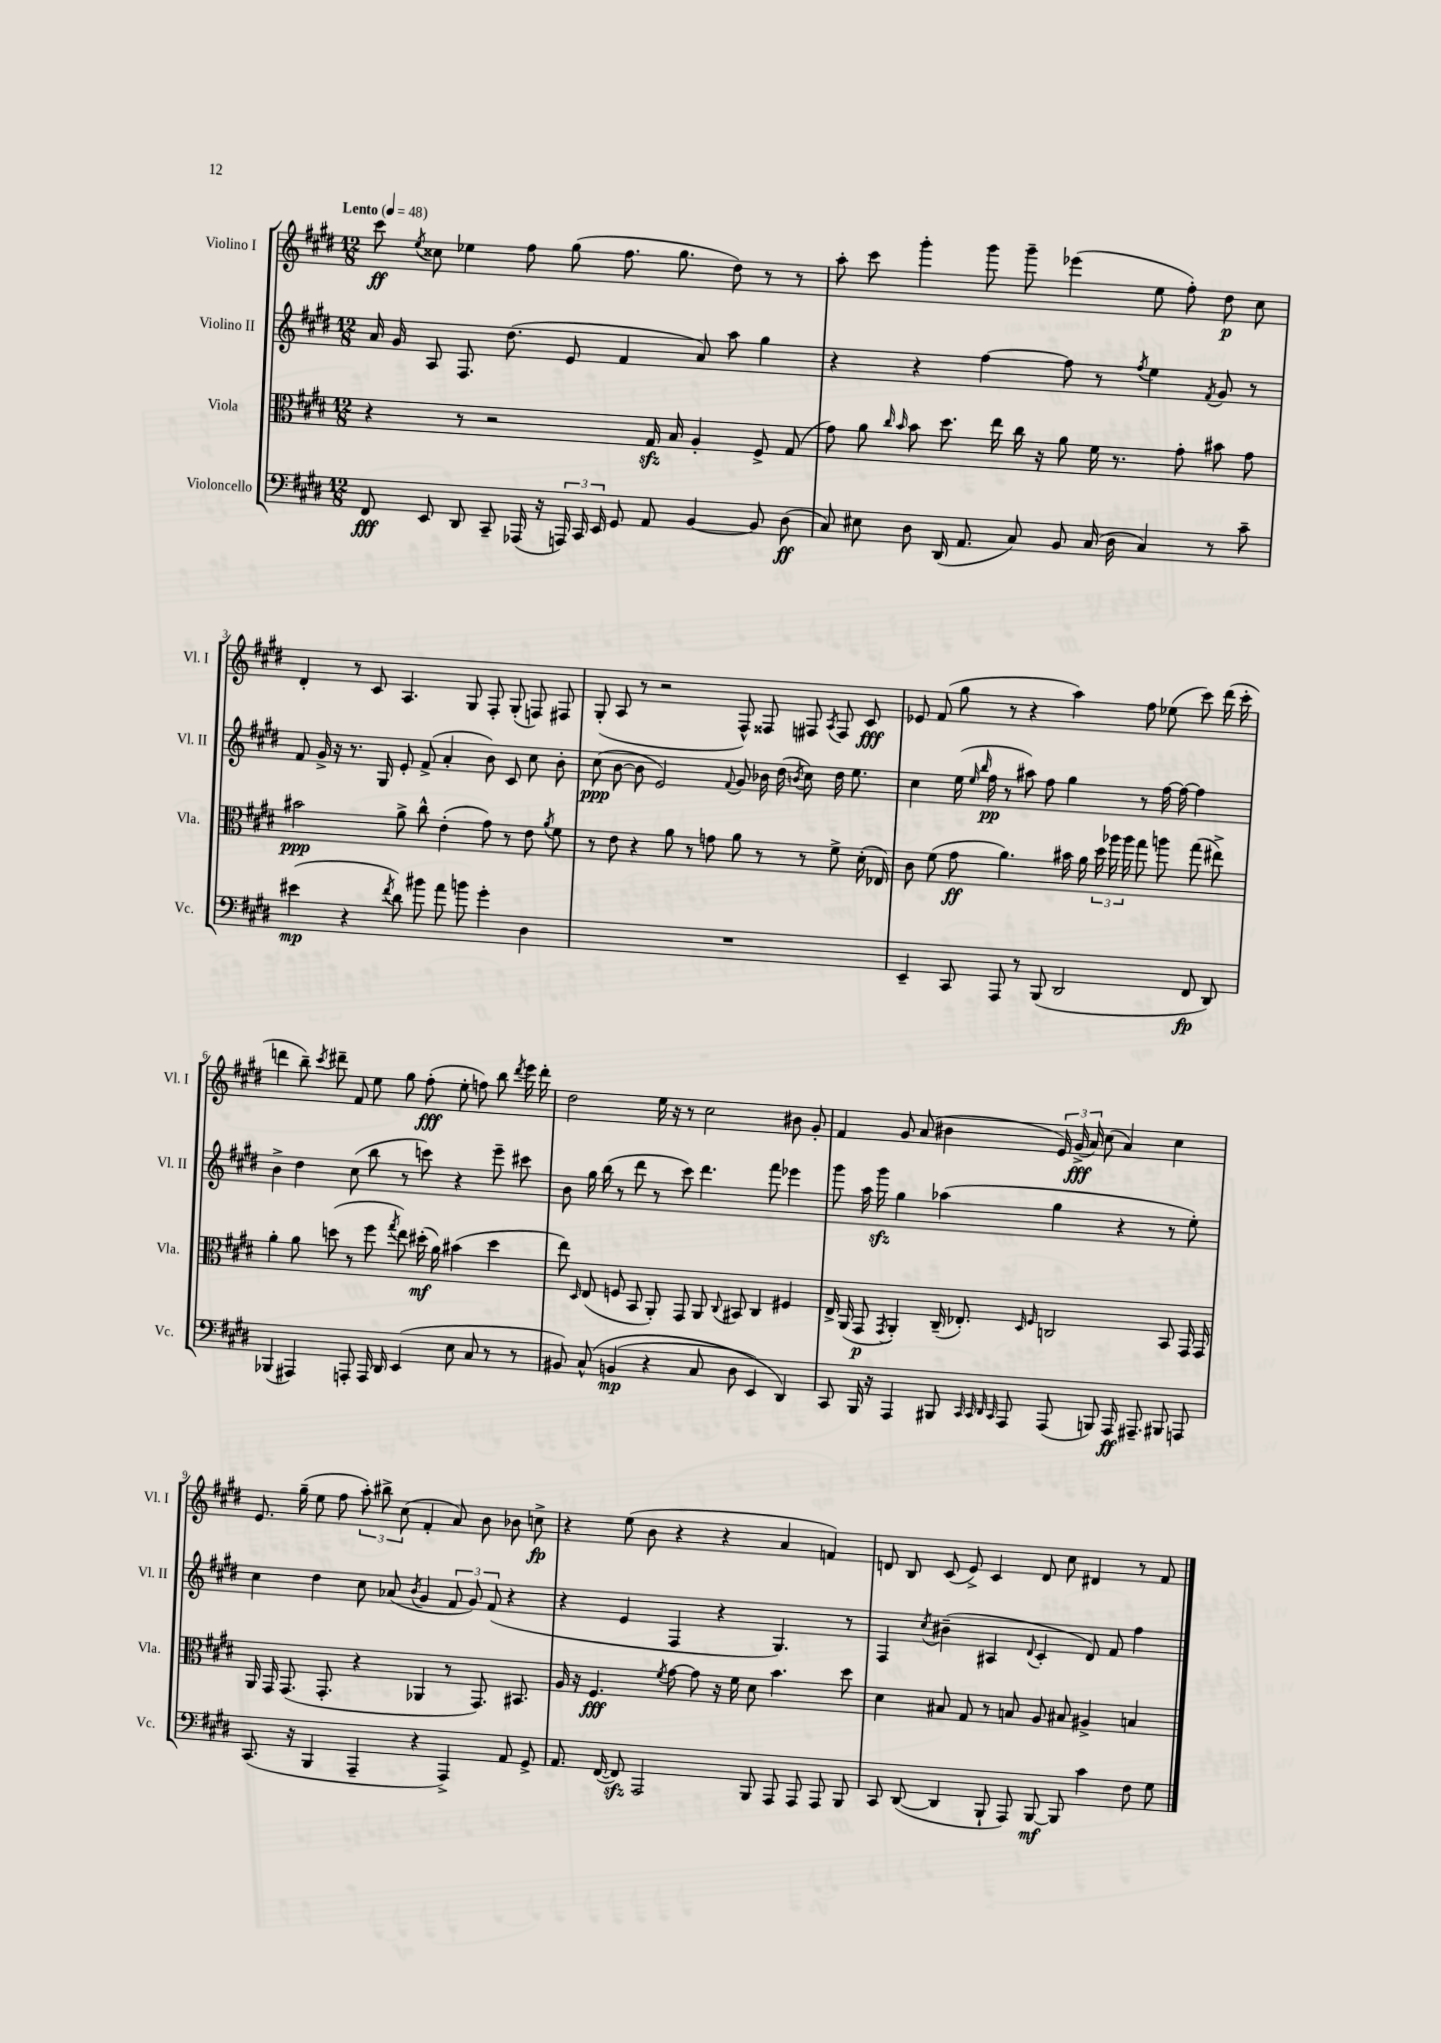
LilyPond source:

<<
\new StaffGroup <<
\new Staff = "s0" \with { instrumentName = "Violino I" shortInstrumentName = "Vl. I" } {
    \clef treble \key e \major \numericTimeSignature \time 12/8 \tempo "Lento" 4 = 48
    \autoBeamOff cis'''8\ff \acciaccatura { e''8 } cisis''8 ees''4 fis''8 gis''8( fis''8. gis''8. dis''8) r8 r8 |
    a''8-. cis'''8 gis'''4-. gis'''8 gis'''8-- ees'''4( e''8 fis''8-.) dis''8\p cis''8 |
    dis'4-. r8 cis'8 a4. gis8 fis8-. gis8-.( f8) fis8 |
    gis8-.( a8 r8 r2 fis8-^) fisis8 fis8 \acciaccatura { a8 } fis8 cis'8\fff |
    ees'8 fis'8( gis''8 r8 r4 a''4) fis''8 ees''8( cis'''8) dis'''16( cis'''16-. |
    d'''4 b''8--) \acciaccatura { cis'''8 } dis'''8-- fis'8 e''8 gis''8 fis''8-.\fff( e''8-. f''8) b''8 \acciaccatura { dis'''8 } e'''16 dis'''16-. |
    dis''2 e''16 r16 r8 cis''2 bis'8 gis'8-. |
    fis'4 gis'8 a'8( bis'4 \tuplet 3/2 { e'16) gis'16->\fff( a'16) } cis''8( a'4) cis''4 |
    e'8. gis''16--( e''8 fis''8 \tuplet 3/2 { a''8-.) bis''8-> cis''8( } fis'4-. a'8) b'8 bes'8 c''8->\fp |
    r4 e''8( b'8 r4 r4 a'4 f'4) |
    d'8 b8 cis'8( e'8->) cis'4 d'8 cis''8 dis'4 r8 fis'8 \bar "|." |
}
\new Staff = "s1" \with { instrumentName = "Violino II" shortInstrumentName = "Vl. II" } {
    \clef treble \key e \major \numericTimeSignature \time 12/8
    \autoBeamOff a'16 gis'16 a8 fis8. dis''8.( e'8 fis'4 a'8) a''8 gis''4 |
    r4 r4 fis''4~ fis''8 r8 \acciaccatura { fis''8 } e''4 \acciaccatura { fis'8 } gis'8 r8 |
    fis'8 gis'16-> r16 r8. gis16 e'8-. fis'8->( a'4-. b'8) cis'8 cis''8 b'8-. |
    cis''8\ppp( b'8~ b'8 e'2) \appoggiatura { fis'8 } gis'8 bes'16 dis''16( \acciaccatura { b'8 } cis''8) dis''16 e''8. |
    cis''4 e''16( \grace { e''16 b''16 } fis''16\pp r8 ais''8) fis''8 gis''4 r8 fis''16~ fis''16~ fis''4 |
    b'4-> dis''4 cis''8( b''8 r8 c'''8) r4 e'''8-- cis'''8 |
    b'8 gis''16 b''16( r8 dis'''8 r8 cis'''8) dis'''4. fis'''8 ees'''4 |
    gis'''8 a''16 gis'''16\sfz gis''4 aes''4( gis''4 r4 r8 e''8-.) |
    cis''4 dis''4 cis''8 aes'8( \acciaccatura { b'8 } gis'4 \tuplet 3/2 { fis'8 gis'8) fis'8( } r4 |
    r4 e'4 fis4 r4 gis4.) r8 |
    fis4 \acciaccatura { cis''8 } bis'4--( ais4 \appoggiatura { dis'8 } cis'4-. dis'8) fis'8 fis''4 \bar "|." |
}
\new Staff = "s2" \with { instrumentName = "Viola" shortInstrumentName = "Vla." } {
    \clef alto \key e \major \numericTimeSignature \time 12/8
    \autoBeamOff r4 r8 r2 gis16\sfz b16 a4-. fis8-> gis8( |
    gis'8) a'8 \grace { cis''16 b'16 } b'8 dis''8. e''16 cis''16 r16 a'8 fis'16 r8. gis'8-. bis'8 gis'8 |
    bis'2\ppp a'8-> cis''8-^ e'4-.( gis'8) r8 e'8 \acciaccatura { a'8 } fis'8 |
    r8 e'8 r4 a'8 r8 g'8 a'8 r8 r8 fis'8-> dis'16-.( ees16) |
    cis'8 fis'8( gis'8\ff a'4.) bis'16 a'16 \tuplet 3/2 { dis''16 aes''16 aes''16 } gis''8 a''8 gis''8( eis''8->) |
    a'4-. a'8 d''8( r8 fis''8 \acciaccatura { gis''8 } e''8) dis''16-.\mf( a'16) bis'4( dis''4 |
    e''8) \grace { dis16 } e8( f8 b,8 a,8-.) gis,8 a,8 \appoggiatura { cis8 } bis,8 cis4 fis4 |
    e16-> a,16( gis,8\p \acciaccatura { gis,8 } a,4-.) cis16--( ees8.-.) \grace { dis16 fis16 } c2 b,8 gis,16 gis,16 |
    a,16 gis,16 gis,8.( gis,8.-. r4 aes,4 r8 gis,8.) bis,8. |
    a16 r16 fis4.\fff \acciaccatura { fis'8 } gis'8~ gis'8 r16 fis'16 dis'8 b'4. dis''8 |
    dis'4 bis8 gis8 r8 b8 a8 bis8 ais4-> b4 \bar "|." |
}
\new Staff = "s3" \with { instrumentName = "Violoncello" shortInstrumentName = "Vc." } {
    \clef bass \key e \major \numericTimeSignature \time 12/8
    \autoBeamOff fis,8\fff e,8 dis,8 cis,8-- aes,,16( r16 \tuplet 3/2 { a,,16) cis,16 e,16 } gis,8 a,8 b,4~ b,8 dis8\ff( |
    cis8) eis8 dis8 dis,16( a,8. cis8) b,8 cis16( dis16 cis4) r8 cis'8-- |
    eis'4\mp( r4 \acciaccatura { fis'8 } dis'8) bis'8 a'8 b'8 gis'4-. dis4 |
    R1. |
    e,4-- cis,8 a,,8 r8 b,,8( dis,2 fis,8\fp dis,8) |
    bes,,4( ais,,4) a,,8-. a,,16 dis,16 e,4( e8 cis8 r8 r8 |
    bis,8) cis8-^\( b,4\mp( r4 cis8 dis8 e,4) dis,4\) |
    cis,8 b,,16 r16 a,,4 bis,,8 \grace { cis,32 cis,32 dis,32 cis,32 } a,,8 a,,8( b,,8) a,,16\ff ais,,8.-- bis,,8 a,,8 |
    cis,8.( r16 b,,4 a,,4-- r4 a,,4->) a,8 gis,8-> |
    a,8. fis,16~( fis,8\sfz) a,,2 b,,8 a,,8 a,,8 a,,8 b,,8 |
    cis,8 dis,8~( dis,4 b,,8-! a,,8) b,,8~\mf b,,8 cis'4 fis8 gis8 \bar "|." |
}
>>
>>
